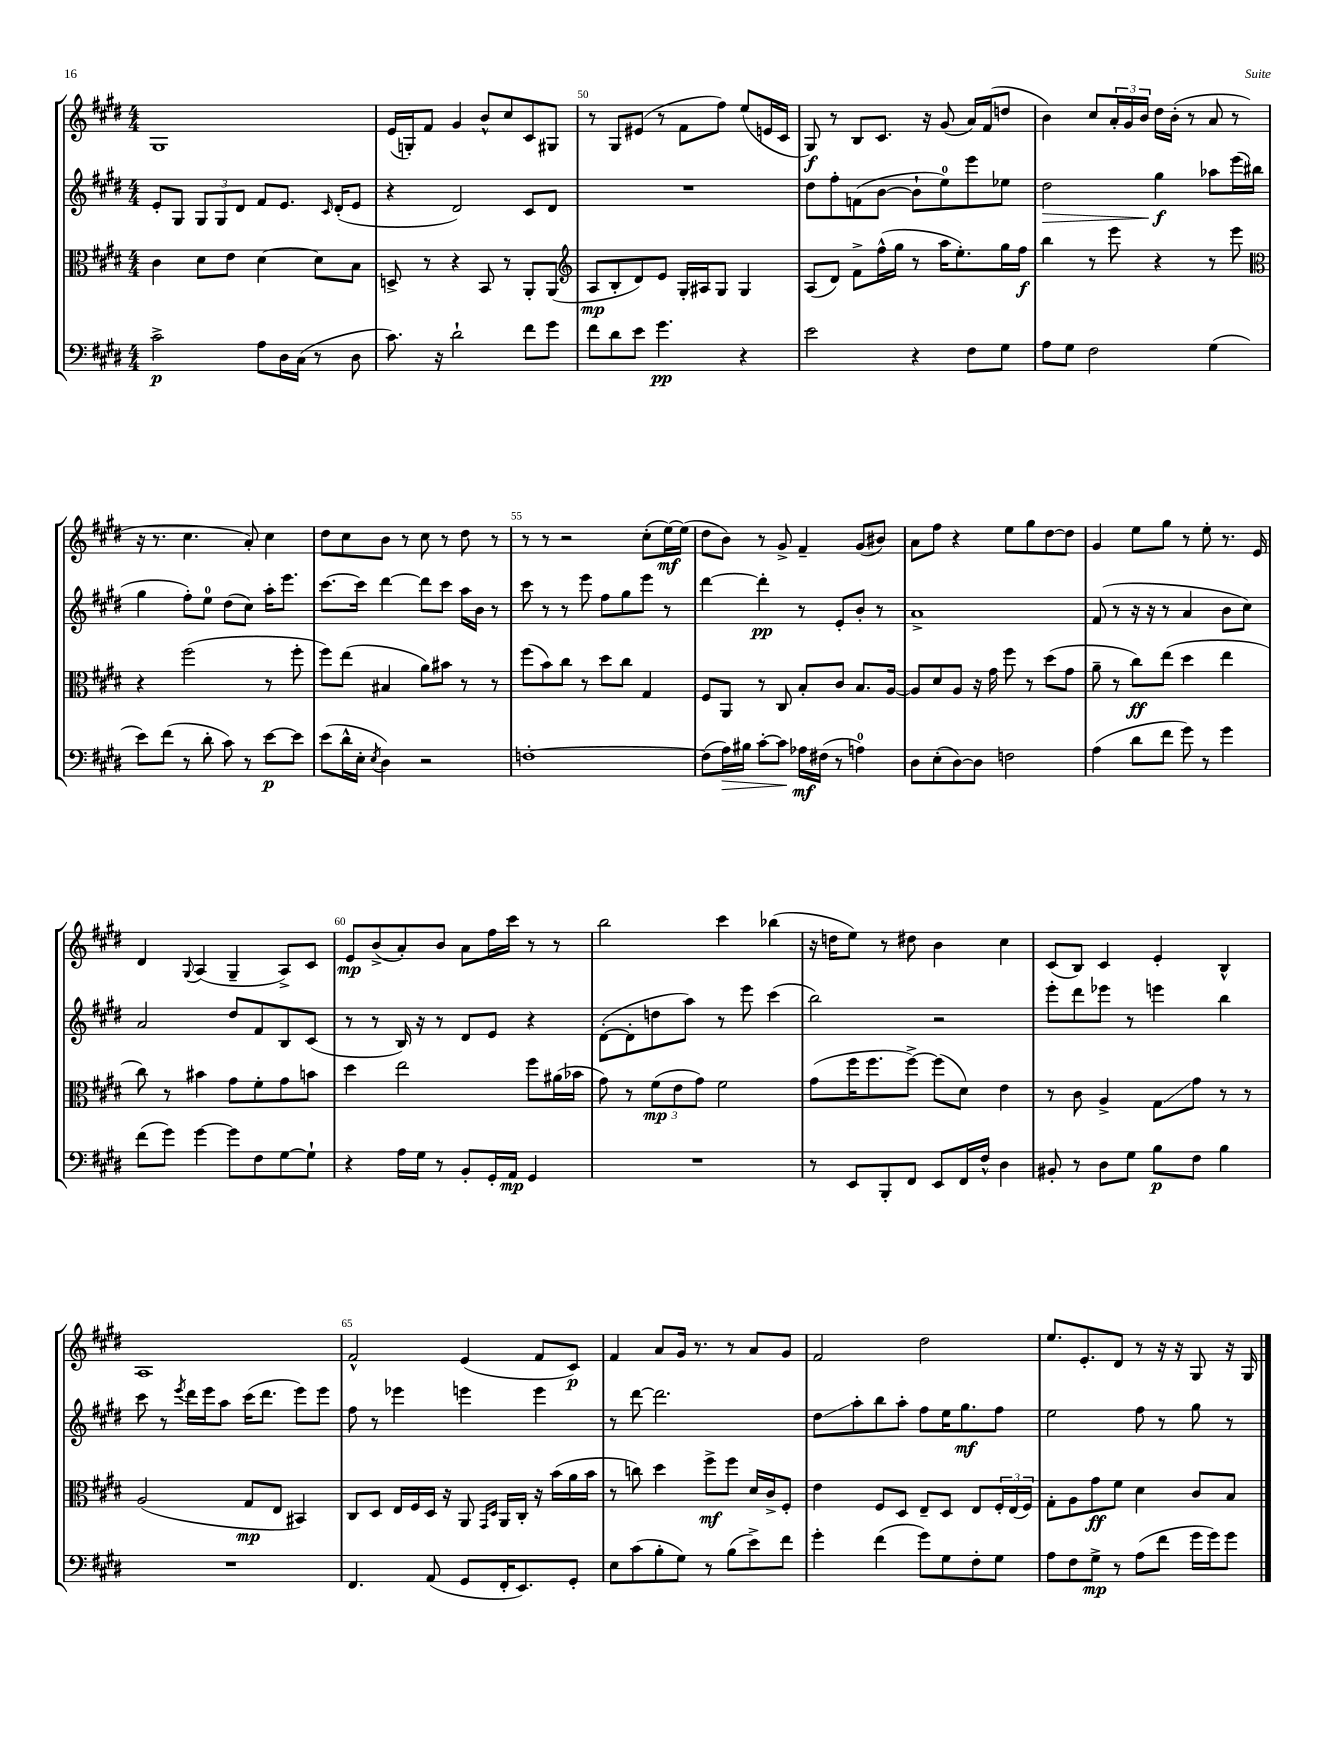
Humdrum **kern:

**kern	**kern	**kern	**kern
*staff4	*staff3	*staff2	*staff1
*clefF4	*clefC3	*clefG2	*clefG2
*k[f#c#g#d#]	*k[f#c#g#d#]	*k[f#c#g#d#]	*k[f#c#g#d#]
*M4/4	*M4/4	*M4/4	*M4/4
2c#^	4c#	8e'	1G#
.	.	8G#	.
.	8d#	12G#	.
.	.	12G#	.
.	8e	.	.
.	.	12d#	.
8A	[4d#	8f#	.
16D#	.	8.e	.
(16C#	.	.	.
8r	8d#]	.	.
.	.	16qqc#	.
.	.	(16d#'	.
8D#	8B	8e	.
=	=	=	=
8.c#)	8D^	4r	(16e
.	.	.	16G')
.	8r	.	8f#
16r	.	.	.
2d#`	4r	2d#)	4g#
.	8BB	.	8b^^
.	8r	.	8cc#
8f#	8AA'	8c#	8c#
8g#	(8AA	8d#	8G#
=	=	=	=
*	*clefG2	*	*
8f#	8A	1r	8r
8d#	8B'	.	8G#
8e	8d#)	.	(8e#
4.g#	8e	.	8r
.	16G#'	.	8f#
.	16A#	.	.
.	8G#	.	8ff#)
4r	4G#	.	(8ee
.	.	.	16e
.	.	.	16c#
=	=	=	=
2e	(8A	8dd#	8G#)
.	8d#)	8ff#'	8r
.	8f#^	(8f	8B
.	(16ff#^^	[8b	8.c#
.	16gg#	.	.
4r	8r	8b`]	.
.	.	.	16r
.	16aa	8ee)	(8g#
.	8.ee')	.	.
8F#	.	8eee	16a)
.	.	.	(16f#
8G#	16gg#	8ee-	8dd
.	16ff#	.	.
=	=	=	=
8A	4bb	2dd#	4b)
8G#	.	.	.
2F#	8r	.	8cc#
.	8eee	.	24a'
.	.	.	24g#
.	.	.	24b
.	4r	4gg#	16dd#
.	.	.	(16b'
.	.	.	8r
(4G#	8r	8aa-	8a
.	8eee	(16eee	8r
.	.	16bb#	.
=	=	=	=
*	*clefC3	*	*
8e)	4r	4gg#	16r
.	.	.	8.r
(8f#	.	.	.
8r	(2ff#	8ff#')	4.cc#
8d#'	.	8ee	.
8c#)	.	(8dd#	.
8r	.	8cc#)	8a')
[8e	8r	16aa'	4cc#
.	.	8.eee	.
8e]	8ff#'	.	.
=	=	=	=
(8e	8ff#)	[8.ccc#	8dd#
16d#^^	(8ee	.	8cc#
16E'	.	16ccc#]	.
8qE	.	.	.
4D#)	4B#	[4ddd#	8b
.	.	.	8r
2r	8a)	8ddd#]	8cc#
.	8b#	8ccc#	8r
.	8r	16aa	8dd#
.	.	16b	.
.	8r	8r	8r
=	=	=	=
[1F'	(8ff#	8ccc#	8r
.	8b)	8r	8r
.	8cc#	8r	2r
.	8r	8eee	.
.	8dd#	8ff#	.
.	8cc#	8gg#	.
.	4G#	8eee	(8cc#'
.	.	8r	[16ee)
.	.	.	(16ee]
=	=	=	=
(8F]	8F#	[4ddd#	8dd#
16A)	8AA	.	8b)
16B#	.	.	.
[8c#'	8r	4ddd#']	8r
8c#]	8C#	.	8g#^
16A-	8B'	8r	4f#~
(16F#	.	.	.
8r	8c#	8e'	.
4A)	8.B	8b'	(8g#
.	.	8r	8b#)
.	[16A	.	.
=	=	=	=
8D#	8A]	1a^	8a
(8E'	8d#	.	8ff#
[8D#)	8A	.	4r
8D#]	16r	.	.
.	16g#	.	.
2F	8ff#	.	8ee
.	8r	.	8gg#
.	(8dd#	.	[8dd#
.	8g#	.	8dd#]
=	=	=	=
(4A	8a~	(8f#	4g#
.	8r	8r	.
8d#	8cc#)	16r	8ee
.	.	16r	.
8f#	(8ee	8r	8gg#
8g#)	4dd#	4a	8r
8r	.	.	8ee'
4g#	4ee	8b	8.r
.	.	8cc#)	.
.	.	.	16e
=	=	=	=
(8f#	8cc#)	2a	4d#
8g#)	8r	.	.
.	.	.	8qqG#
[4g#	4b#	.	(4A
8g#]	8g#	8dd#	4G#~
8F#	8f#'	8f#	.
[8G#	8g#	8B	8A^)
8G#`]	8b	(8c#	8c#
=	=	=	=
4r	4dd#	8r	8e
.	.	8r	(8b^
16A	2ee	16B)	8a')
16G#	.	16r	.
8r	.	8r	8b
8BB'	.	8d#	8a
16GG#'	.	8e	16ff#
16AA	.	.	16ccc#
4GG#	8ff#	4r	8r
.	(16a#	.	8r
.	16b-	.	.
=	=	=	=
1r	8g#)	([8d#'	2bb
.	8r	8d#']	.
.	(12f#	8dd	.
.	12e	.	.
.	.	8aa)	.
.	12g#)	.	.
.	2f#	8r	4ccc#
.	.	8eee	.
.	.	(4ccc#	(4bb-
=	=	=	=
8r	(8g#	2bb)	16r
.	.	.	16dd
8EE	16ff#	.	8ee)
.	8.ff#	.	.
8BBB'	.	.	8r
8FF#	[8ff#^)	.	8dd#
8EE	(8ff#]	2r	4b
16FF#	8d#)	.	.
16F#^^	.	.	.
4D#	4e	.	4cc#
=	=	=	=
8BB#'	8r	8eee'	(8c#
8r	8c#	8ddd#	8B)
8D#	4A^	8eee-	4c#
8G#	.	8r	.
8B	8G#	4eee	4e'
8F#	8g#	.	.
4B	8r	4bb	4B^^
.	8r	.	.
=	=	=	=
1r	(2A	8ccc#	1A
.	.	8r	.
.	.	8qeee	.
.	.	16ddd#	.
.	.	16eee	.
.	.	8aa	.
.	8G#	(16ccc#	.
.	.	8.ddd#	.
.	8E	.	.
.	4BB#)	8eee)	.
.	.	8eee	.
=	=	=	=
4.FF#	8C#	8ff#	2f#^^
.	8D#	8r	.
.	16E	4eee-	.
.	16F#	.	.
(8AA	16D#	.	.
.	16r	.	.
8GG#	8AA	4eee	(4e
.	16qqGG#	.	.
.	16qqD#	.	.
16FF#'	16AA	.	.
8.EE)	16C#'	.	.
.	16r	4eee	8f#
.	(16b	.	.
8GG#'	16a	.	8c#)
.	16b	.	.
=	=	=	=
8E	8r	8r	4f#
(8c#	8cc)	[8ddd#	.
8B'	4dd#	2.ddd#]	8a
8G#)	.	.	16g#
.	.	.	8.r
8r	8ff#^	.	.
(8B	8ff#	.	8r
8e^)	16d#	.	8a
.	16c#^	.	.
8f#	8F#'	.	8g#
=	=	=	=
4g#'	4e	8dd#	2f#
.	.	8aa'	.
(4f#	8F#	8bb	.
.	8D#	8aa'	.
8g#)	8E~	8ff#	2dd#
8G#	8D#	16ee	.
.	.	8.gg#	.
8F#'	8E	.	.
8G#	24F#'	8ff#	.
.	(24E	.	.
.	24F#)	.	.
=	=	=	=
8A	8G#'	2ee	8.ee
8F#	8A	.	.
.	.	.	8.e'
8G#^	8g#	.	.
8r	8f#	.	8d#
(8A	4d#	8ff#	8r
8f#	.	8r	16r
.	.	.	16r
16g#	8c#	8gg#	8G#
16g#)	.	.	.
8g#	8B	8r	16r
.	.	.	16G#
==	==	==	==
*-	*-	*-	*-
